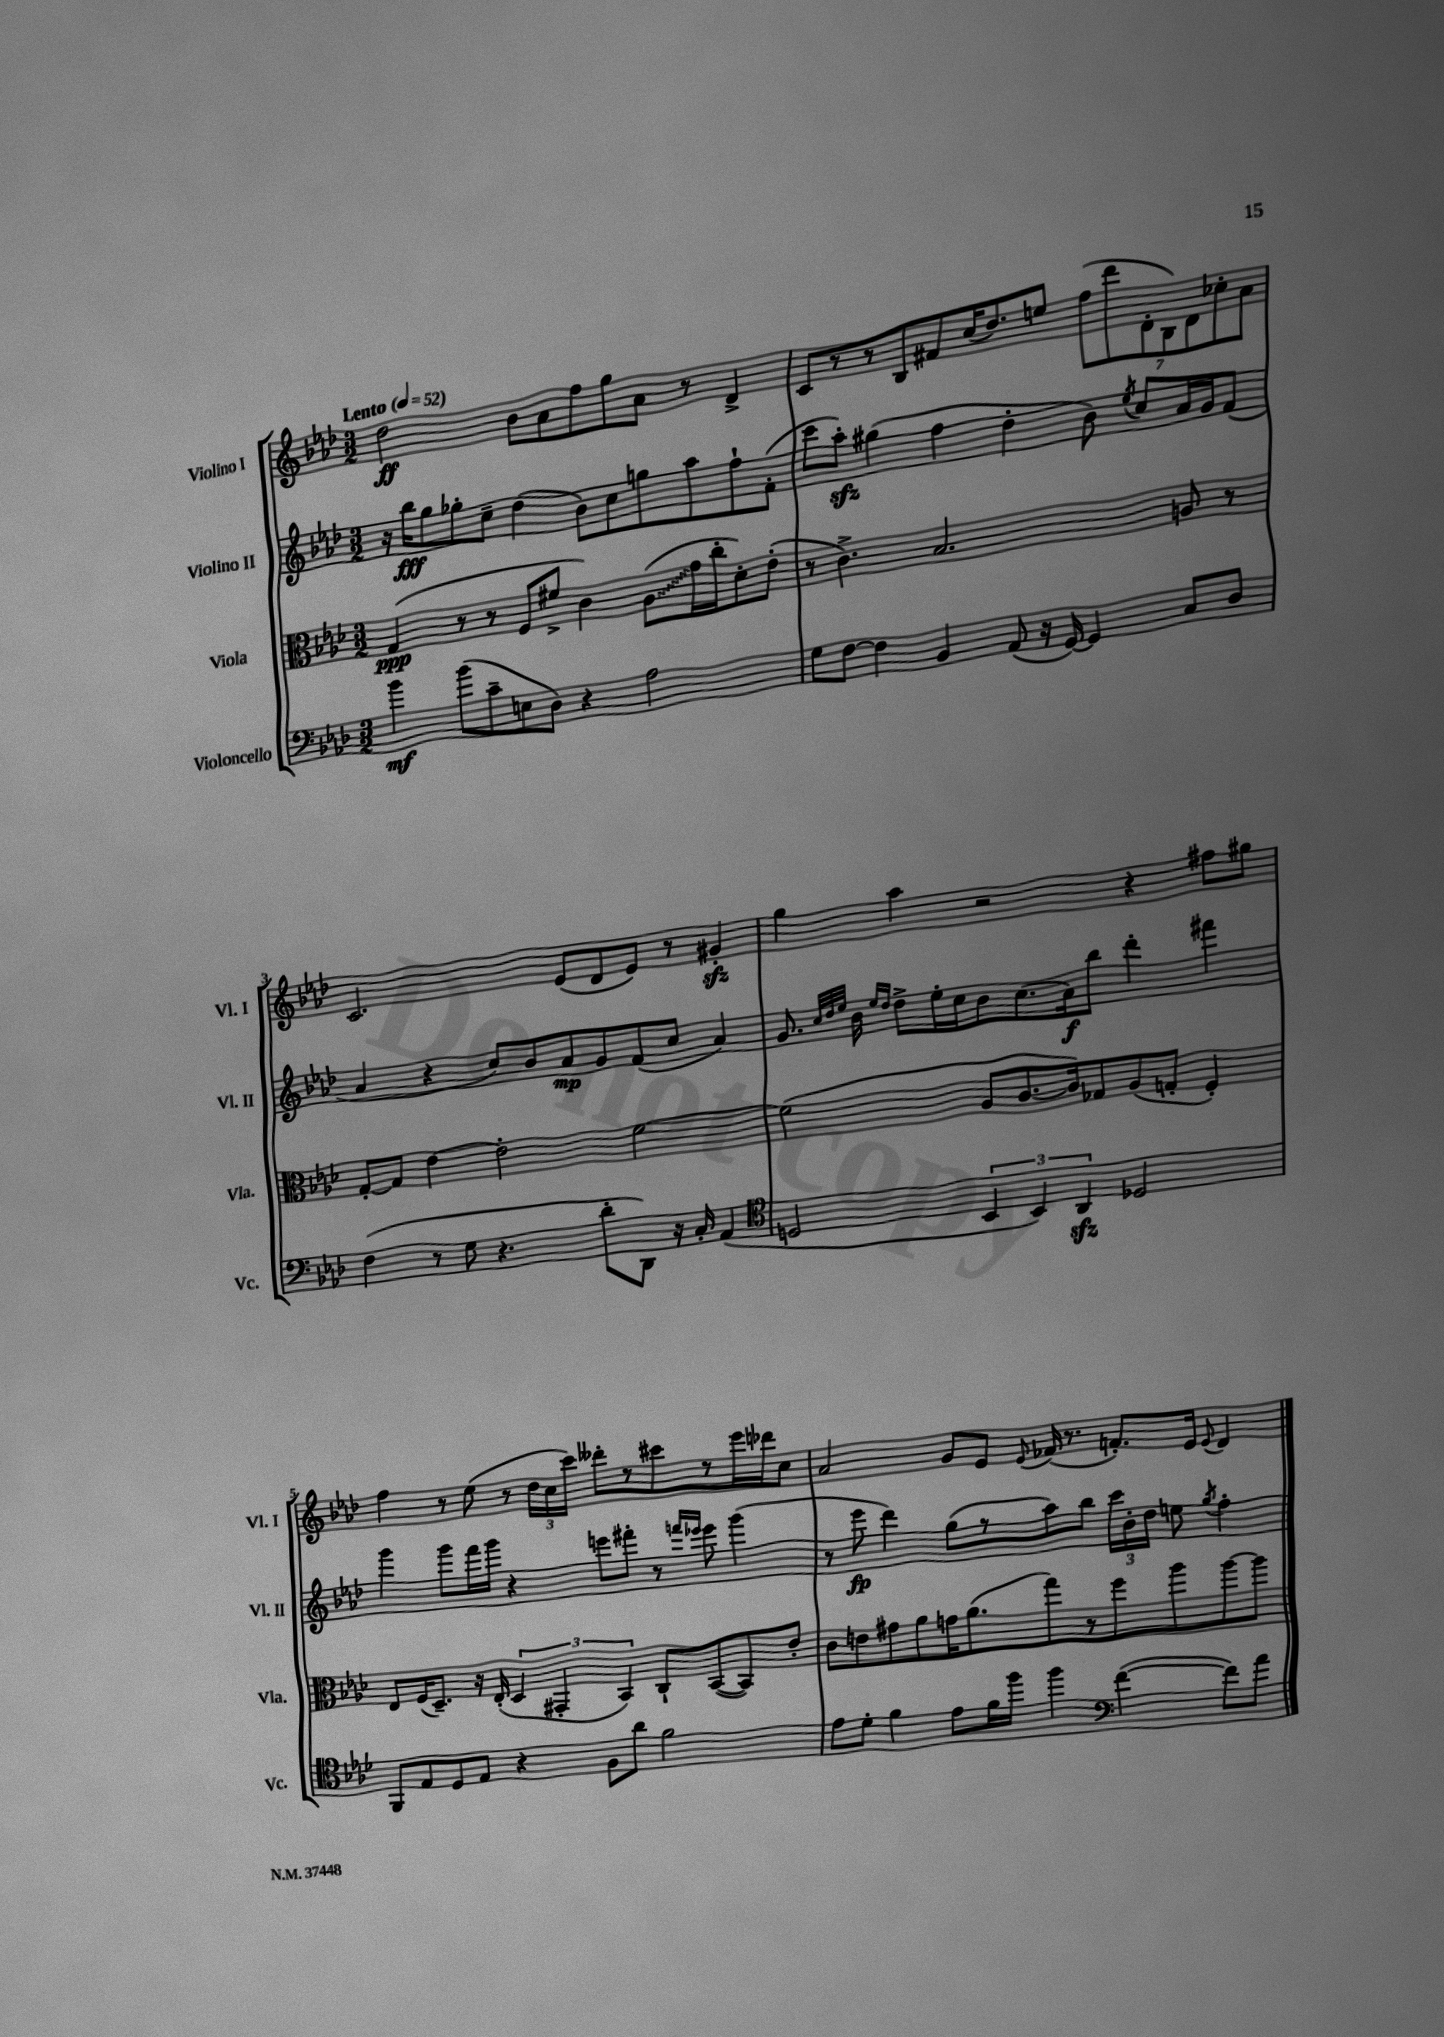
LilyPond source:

<<
\new StaffGroup <<
\new Staff = "s0" \with { instrumentName = "Violino I" shortInstrumentName = "Vl. I" } {
    \clef treble \key aes \major \numericTimeSignature \time 3/2 \tempo "Lento" 4 = 52
    \autoBeamOff des''2\ff bes'8[ aes'8 f''8 g''8 aes'8] r8 des'4-> |
    c'8[ r8 r8 bes8 fis'8 c''16( des''8.) e''8] \tuplet 7/4 { f''8[( des'''8 des'8-. bes8) des'8 ces''8-. aes'8] } |
    c'2. ees'8[( des'8 ees'8]) r8 gis'4-.\sfz |
    g''4 aes''4 r2 r4 fis''8[ gis''8] |
    f''4 r8 ees''8( r8 \tuplet 3/2 { des''16[ c''16 c'''16]) } deses'''8[-. r8 cis'''8 r8 ees'''16 des'''16 c''8] |
    aes'2 g'8[ ees'8] \appoggiatura { ees'8 } fes'16( r8. f'8.[-.) ees'16] \appoggiatura { ees'8 } des'4 \bar "|." |
}
\new Staff = "s1" \with { instrumentName = "Violino II" shortInstrumentName = "Vl. II" } {
    \clef treble \key aes \major \numericTimeSignature \time 3/2
    \autoBeamOff r16 bes''16[\fff g''8 ges''8-. c''8]-- des''4( bes'8[) c''8 g''8 aes''8 f''8-! f'8]-.( |
    c'''8[ aes''8]-.\sfz) gis''4( f''4 des''4-. bes'8) \acciaccatura { ees''8 } c''8[ aes'16 g'16 f'8]( |
    aes'4 r4 c''8[) bes'8 aes'8\mp g'8 f'8( c''8] aes'4) |
    g'8. \grace { c''32[ des''32 ees''32] } bes'16 \grace { ees''16[ des''16] } des''8[-> ees''16-. c''16 bes'8 c''8.( aes'16\f) bes''8] des'''4-. fis'''4 |
    g'''4 g'''8[ f'''16 g'''16] r4 e'''8[ fis'''8]-. r8 \grace { f'''16[ ees'''16] } ees'''8 g'''4( |
    r8 ees'''8\fp des'''4) g''8[( r8 aes''8) bes''8] \tuplet 3/2 { c'''16[ bes'16-. des''16] } e''8 \acciaccatura { g''8 } f''4-. \bar "|." |
}
\new Staff = "s2" \with { instrumentName = "Viola" shortInstrumentName = "Vla." } {
    \clef alto \key aes \major \numericTimeSignature \time 3/2
    \autoBeamOff g4\ppp( r8 r8 f8[ fis'8]-> c'4) \once \override Glissando.style = #'zigzag aes8[\glissando( g'16 c''16-. des'8-.) ees'8]-.( |
    r8 c'4.->) bes2. a8 r8 |
    g8[~-. g8] ees'4~ ees'2-. f'2~ |
    f'2( aes8[ c'8.~ c'16) ges8 aes8( g8]-. f4-.) |
    ees8[ f16( des8.]--) r16 ees16-.( \tuplet 3/2 { des4 gis,4-. bes,4) } c8[-! bes,8~( bes,8) ees'8]-. |
    c'8[ e'8 gis'8 aes'8 g'16 aes'8.( g''8) r8 f''8 aes''8 aes''8~ aes''8] \bar "|." |
}
\new Staff = "s3" \with { instrumentName = "Violoncello" shortInstrumentName = "Vc." } {
    \clef bass \key aes \major \numericTimeSignature \time 3/2
    \autoBeamOff bes'4\mf bes'8[( c'8-- e8 des8]) r4 aes2 |
    g8[ f8]~ f4 bes,4 aes,8( r16 g,16~) g,4 c8[ des8] |
    f4( r8 g8 r4. des'8[-. des,8]) r16 c16-. aes,4( |
    \clef tenor d2 \tuplet 3/2 { bes,4 bes,4) aes,4\sfz } des2 |
    f,8[ ees8 des8 ees8] r4 f8[ aes'8] f'2 |
    ees'8[ des'8]-. f'4 ees'8[ f'16 f''16] f''4 \clef bass f'4~( f'8[) aes'8] \bar "|." |
}
>>
>>
